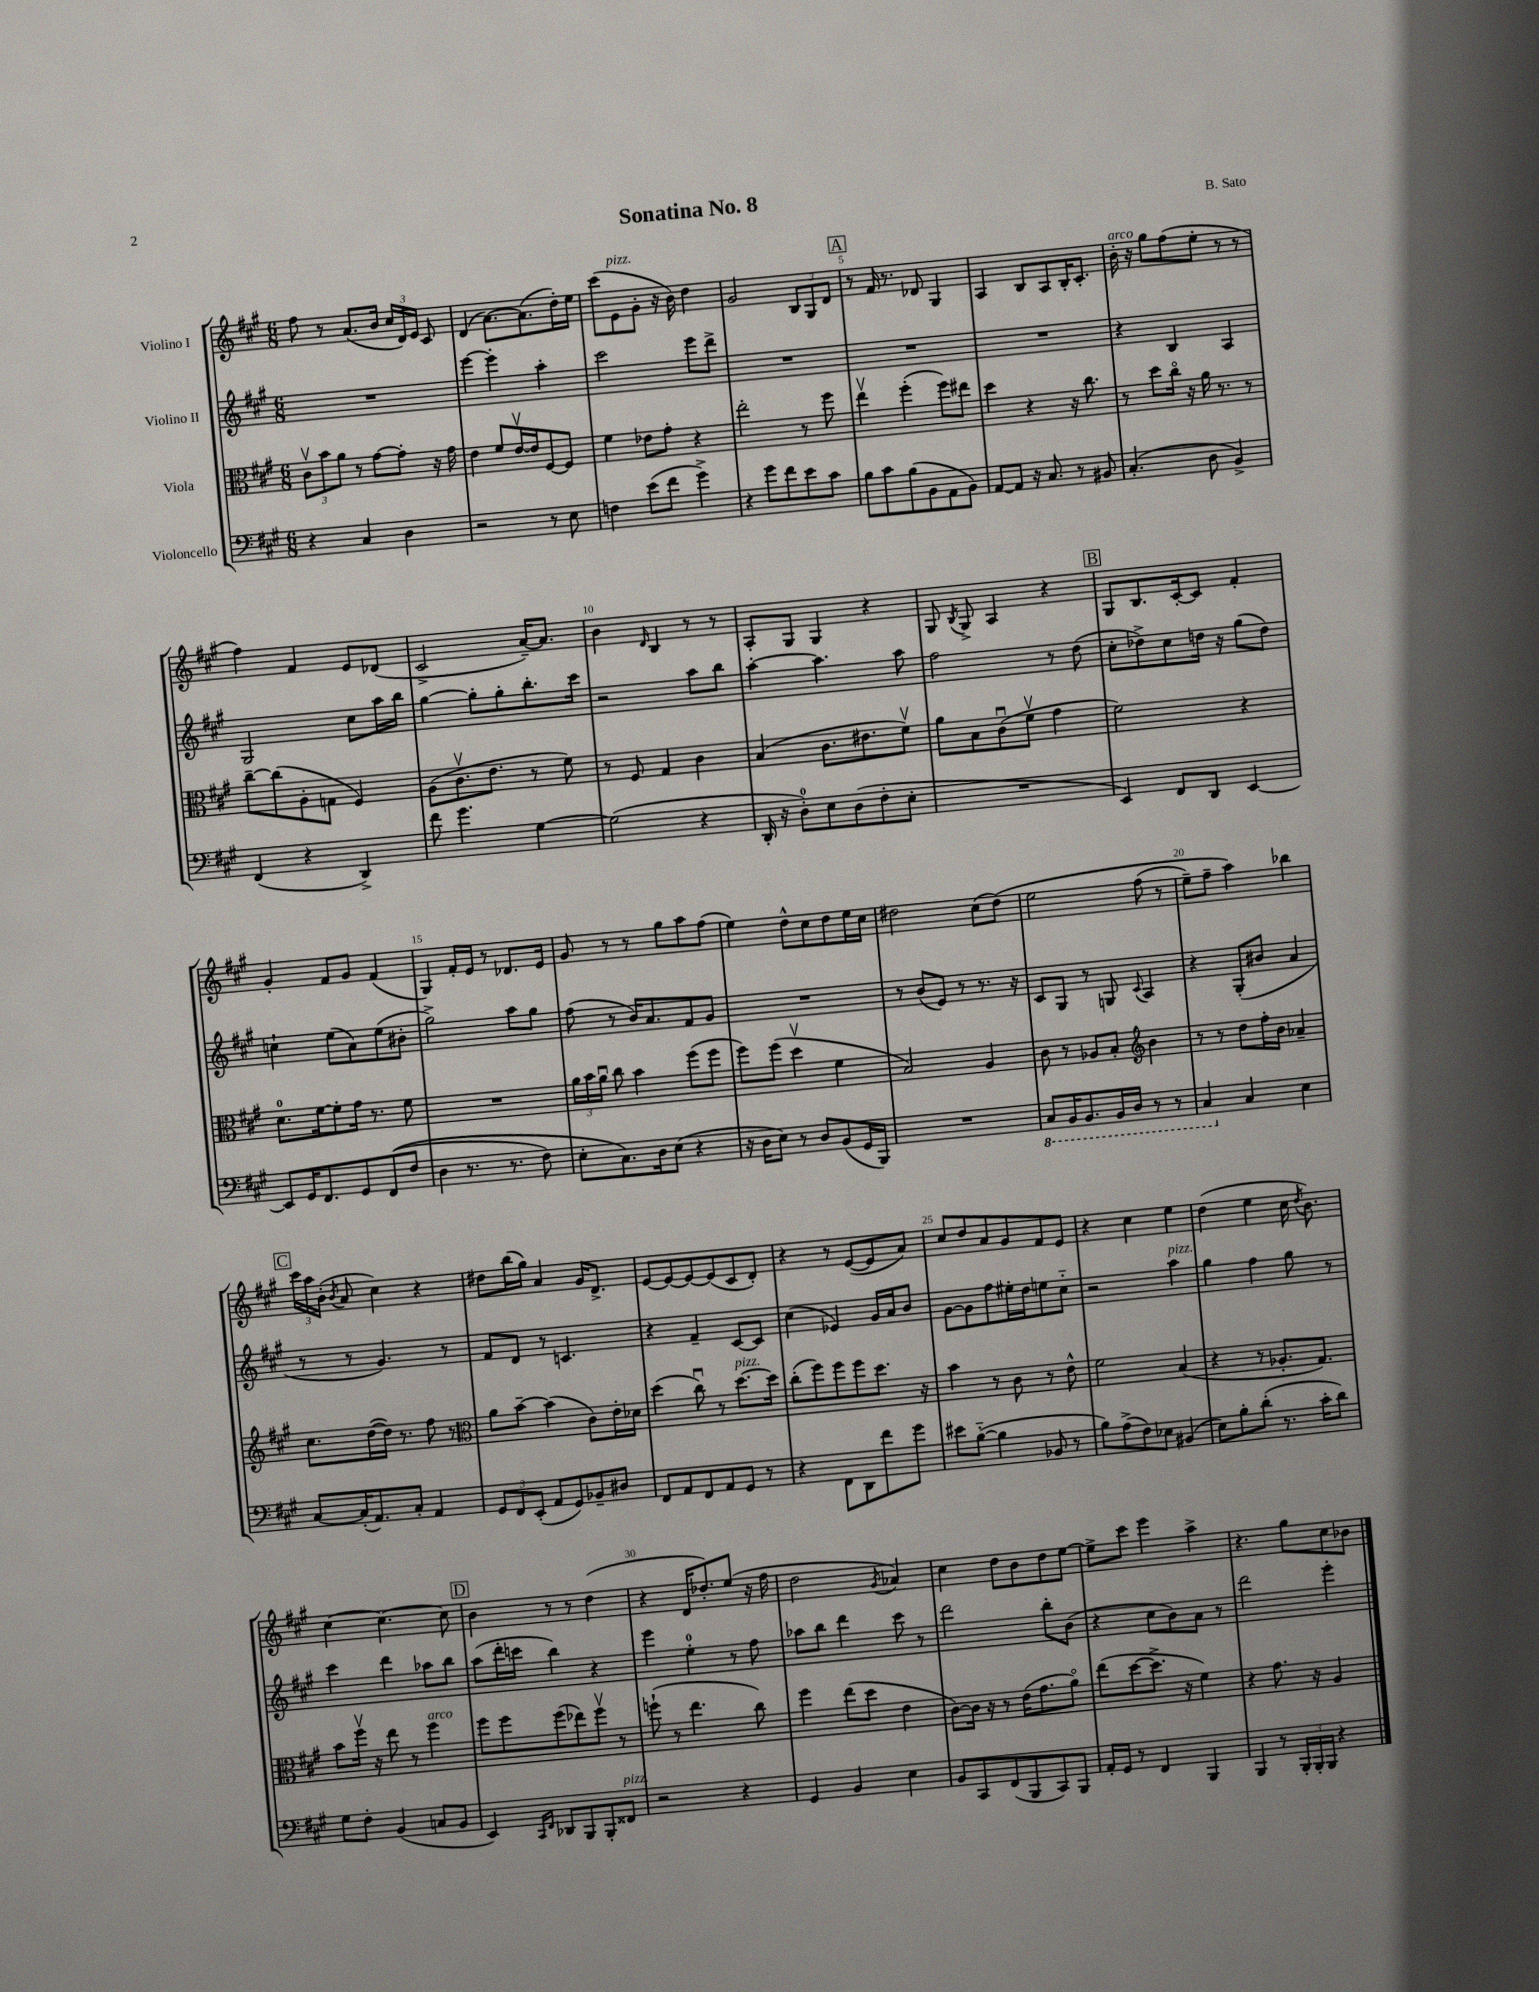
\header { title = "Sonatina No. 8" composer = "B. Sato" }
<<
\new StaffGroup <<
\new Staff = "s0" \with { instrumentName = "Violino I" } {
    \clef treble \key a \major \numericTimeSignature \time 6/8
    \autoBeamOff fis''8 r8 a'8.[( b'16] \tuplet 3/2 { cis''16[ d'16) e'16] } cis'8 |
    d'4( a'8.[~) a'8.( d''16-.) e''16] |
    cis'''8[( e'8^\markup { \italic "pizz." } gis'8]-. r16 b'16) d''4 |
    gis'2 \tuplet 3/2 { b8[ gis8 d'8] } |
    \mark \markup { \box "A" } r8 fis'16 r8. des'8 gis4 |
    a4 b8[ a8 b16-. cis'8.]-. |
    b'16-.^\markup { \italic "arco" } r16 gis''8[ fis''8( e''8]-. r8 r8 |
    fis''4) fis'4 e'8[ des'8]( |
    cis'2-> a'16[~--) a'8.] |
    b'4 \grace { d'16 } b4 r8 r8 |
    a8[-. gis8] gis4 r4 |
    gis8 \acciaccatura { b8 } gis8-> a4 r4 |
    \mark \markup { \box "B" } gis8[ b8. cis'16~-. cis'8] fis'4-. |
    gis'4-. fis'8[ gis'8] fis'4( |
    gis4) fis'16[-. e'16] r8 des'8.[ e'16] |
    gis'8 r8 r8 gis''8[ a''8 fis''8]( |
    e''4) d''8[-^ cis''8 d''8 e''16 cis''16] |
    dis''2 cis''8[( dis''8])\( |
    e''2 fis''8( r8 |
    e''8[--) fis''8]-- a''4\) bes''4 |
    \mark \markup { \box "C" } \tuplet 3/2 { cis'''16[ a''16 b'16]-.( } \acciaccatura { b'8 } a'8 cis''4) r4 |
    dis''8[ b''16( gis''16]) a'4 gis'16[ d'8.]-> |
    e'8[~ e'8~ e'8~ e'8( cis'8 d'8]-.) |
    r4 r8 e'8[~( e'8 a'8]) |
    cis''8[ d''8 a'8 gis'8 fis'8 e'8] |
    r4 cis''4 e''4 |
    d''4( e''4 cis''16 \acciaccatura { d''8 } b'8.) |
    cis''4~ cis''4.~ cis''8 |
    \mark \markup { \box "D" } b'4 r8 r8 d''4( |
    r4 d'16[ des''8.-.) e''8]( r16 fis''16 |
    d''2 \acciaccatura { gis'8 } aes'4) |
    cis''4 d''8[ b'8 d''8 e''8]~ |
    e''8[-> cis'''8] e'''4 a''4-> |
    r4. gis''8[ cis''8 bes'8] \bar "|." |
}
\new Staff = "s1" \with { instrumentName = "Violino II" } {
    \clef treble \key a \major \numericTimeSignature \time 6/8
    \autoBeamOff R2. |
    e'''4~ e'''4-. a''4-. |
    cis'''2 e'''8[ d'''8]-> |
    R2. |
    \mark \markup { \box "A" } R2. |
    R2. |
    r4 b4 a4 |
    gis2 cis''8[ a''16 b''16] |
    gis''4~ gis''8[-. gis''8-. b''8.-. cis'''16] |
    r2 a''8[ b''8] |
    a''4~-. a''4. a''8 |
    fis''2 r8 d''8( |
    \mark \markup { \box "B" } cis''8[-. des''8->) cis''8 d''16] r16 gis''8[( d''8]) |
    c''4-! e''8[( a'8) e''8( bis'8]-. |
    gis''2->) a''8[ gis''8] |
    fis''8( r8 b'16[) a'8. fis'8 gis'8] |
    R2. |
    r8 b'8[( e'8]) r8 r8. r16 |
    cis'8[ gis8] r8 g8 \appoggiatura { cis'8 } a4 |
    r4 gis8[-.( bis'8] a'4 |
    \mark \markup { \box "C" } r8 r8 gis'4.) r8 |
    fis'8[ d'8] r8 c'4. |
    r4 fis'4-- cis'8[~ cis'8] |
    cis''4( ees'4) gis'16[ a'16 b'8] |
    gis'8[~ gis'8 fis''8 eis''16-. d''16 e''8 cis''8]-_ |
    r2 a''4^\markup { \italic "pizz." } |
    gis''4 fis''4 gis''8 r8 |
    cis'''4 d'''4 aes''8[ b''8] |
    \mark \markup { \box "D" } a''8[( d'''16-. c'''16] b''4) r4 |
    e'''4 e''4-0-. r8 fis''8 |
    aes''8[ b''8] d'''4 cis'''8 r8 |
    d'''2 b''8[-. b'8]( |
    r4 cis''8[ b'8) a'8] r8 |
    d'''2 e'''4-. \bar "|." |
}
\new Staff = "s2" \with { instrumentName = "Viola" } {
    \clef alto \key a \major \numericTimeSignature \time 6/8
    \autoBeamOff \tuplet 3/2 { cis'8[\upbow b'8 a'8] } r8 gis'8[~ gis'8]-. r16 gis'16 |
    e'4 fis'8[ e'16~\upbow e'16 fis8~ fis8] |
    fis'4 ees'8[ gis'8]-. r4 |
    e''2-. r8 fis''8 |
    \mark \markup { \box "A" } e''4\upbow fis''4-.( fis''8[) eis''8] |
    d''4 r4 r16 cis''8. |
    r8 d''8[ cis''16]\flageolet r16 a'16 r8. r8 |
    cis''8[~-- cis''8( a8-. g8] fis4) |
    a8[( cis'8.\upbow e'8.] r8 fis'8) |
    r8 fis8 gis4 cis'4 |
    b4( cis'8.[ eis'8. fis'8]\upbow) |
    a'8[ b8 cis'8\downbow( fis'8]\upbow gis'4 |
    \mark \markup { \box "B" } fis'2) r4 |
    d'8.[-0 fis'16~ fis'8-. gis'16] r8. fis'8 |
    R2. |
    \tuplet 3/2 { a'16[ b'16 a'16]\downbow } cis''8 b'4 fis''8[( fis''8] |
    fis''8[) fis''8]( d''4\upbow fis'4 |
    b2) a4 |
    cis'8 r8 aes8[ b8]-. \clef treble b'4 |
    r8 r8 d''8[ fis''16-. b'16] aes'4-- |
    \mark \markup { \box "C" } cis''8.[ d''16~( d''16]) r8. fis''8 r8 |
    \clef alto a'8[ b'8]~-- b'4( cis'8[) e'16-. des'16] |
    d''4( cis''8\downbow) r8 d''8.[~^\markup { \italic "pizz." } d''16] |
    cis''8[-.( fis''8) fis''8 fis''8 d''8.] r16 |
    b'4 r8 cis'8 r8 e'8-^ |
    fis'2 b4( |
    r4 r8 aes8.[-. gis8.]) |
    b'8[ fis''16]\upbow r16 e''8 r8 fis''4^\markup { \italic "arco" } |
    \mark \markup { \box "D" } fis''8[ fis''8 fis''8( ees''8) fis''8]\upbow r8 |
    f''8-!( r8 e''4. cis''8) |
    fis''4 e''8[( d''8] e'4 |
    cis'8[~) cis'16] r16 r8 e'16[( gis'8. a'8]\flageolet) |
    e''8[( d''8~ d''8.]-> r16 fis'4) |
    r4 gis'8. r16 a4 \bar "|." |
}
\new Staff = "s3" \with { instrumentName = "Violoncello" } {
    \clef bass \key a \major \numericTimeSignature \time 6/8
    \autoBeamOff r4 cis4 d4 |
    r2 r8 e8 |
    f4 e'8[( fis'8] gis'4->) |
    r4 gis'8[ fis'8 e'8 cis'8] |
    \mark \markup { \box "A" } b8[ cis'8 b8( b,8 a,8 b,8]) |
    a,8[~ a,8] r16 cis8. r8 bis,8 |
    cis4.-.( d8 b,4->) |
    fis,4( r4 d,4->) |
    fis'8 gis'4. gis4~ |
    gis2( r4 |
    d,16-. r16 d8[-0-.) e8 d8( fis8-. e8]-. |
    R2. |
    \mark \markup { \box "B" } e,4) fis,8[ d,8] e,4~ |
    e,8[ gis,16 fis,8. gis,8 fis,8(\( fis8] |
    d4 r8. r8. fis8) |
    e8[-. cis8.\) d16 e8]( r4 |
    r16 d16[ e8]) r8 d8[ b,8( gis,16 b,,16]) |
    R2. |
    \ottava #-1 cis,8[ b,,16 b,,8. b,,16 d,16] r8 r8 |
    cis,4 \ottava #0 cis4 e4 |
    \mark \markup { \box "C" } cis8[~ cis16-.( a,8.) cis8]-. a,4 |
    \tuplet 3/2 { gis,8[ fis,8 e,8]-.( } a,8[ gis,8) bes,8-- dis8] |
    fis,8[ a,8 fis,8 a,8 gis,8] r8 |
    r4 fis,8[ d,8 fis'8 gis'8] |
    eis'8[ b8]~-_( b4 bes,8 r8 |
    b8[) a8->( fis8) ees8] bis,4( |
    e8[) b8-. d'8]-.( r8. cis'16[-. d'8]) |
    gis8[ fis8]-. b,4( c8[ b,8] |
    \mark \markup { \box "D" } e,4) \grace { cis,16[ fis,16] } des,8[ b,,8 b,,8-. fisis,8]^\markup { \italic "pizz." } |
    r2 r4 |
    gis,4 b,4 e4 |
    b,8[ cis,8 fis,8( b,,8 cis,8) b,,8] |
    a,16[-. gis,16] r8 fis,4 b,,4 |
    b,,4 r8 \tuplet 3/2 { b,,16[-. b,,16-. b,,16] } r4 \bar "|." |
}
>>
>>
\layout { \context { \Score \override BarNumber.break-visibility = ##(#f #t #t) barNumberVisibility = #(every-nth-bar-number-visible 5) } }
